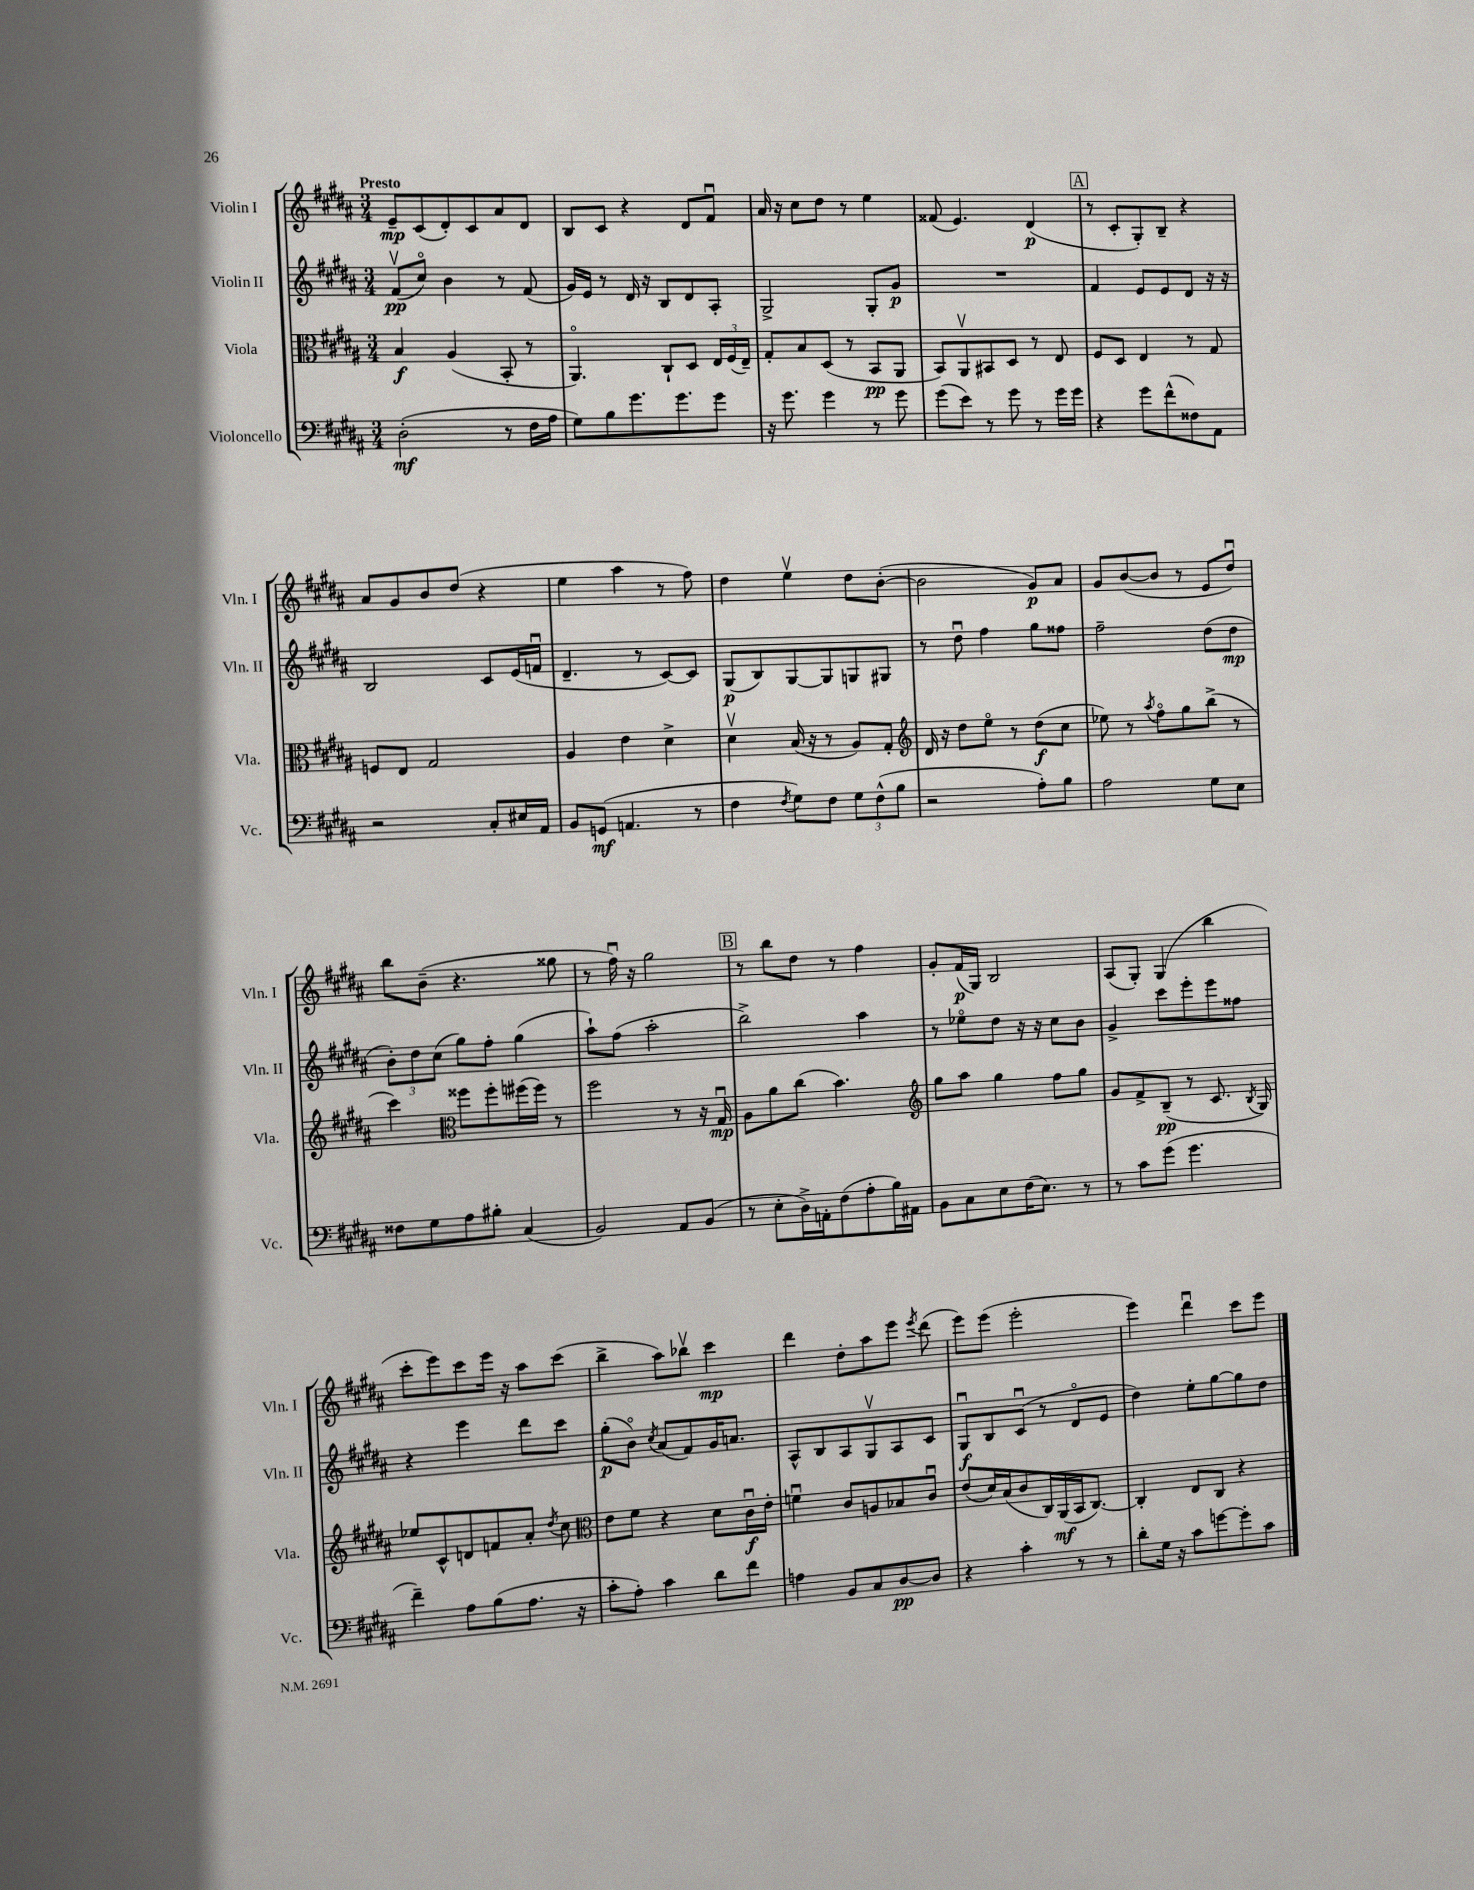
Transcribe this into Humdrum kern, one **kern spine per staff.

**kern	**kern	**kern	**kern
*staff4	*staff3	*staff2	*staff1
*clefF4	*clefC3	*clefG2	*clefG2
*k[f#c#g#d#a#]	*k[f#c#g#d#a#]	*k[f#c#g#d#a#]	*k[f#c#g#d#a#]
*M3/4	*M3/4	*M3/4	*M3/4
(2D#'	4B	(8f#v	8e~
.	.	8cc#o)	(8c#
.	(4A#	4b	8d#')
.	.	.	8c#
8r	8BB'	8r	8a#
16F#	8r	(8f#	8d#
16A#	.	.	.
=	=	=	=
8G#)	4.AA#o)	16g#)	8B
.	.	16e	.
8B	.	8r	8c#
8.g#	.	16d#	4r
.	.	16r	.
.	8C#`	8B	.
8.g#	.	.	.
.	8D#	8d#	8d#
8g#	24E	8A#'	8f#u
.	(24F#	.	.
.	24E~)	.	.
=	=	=	=
16r	8G#'	2G#^	16a#
8.g#	.	.	16r
.	8B	.	8cc#
4g#	(8D#	.	8dd#
.	8r	.	8r
8r	8BB	8G#'	4ee
8g#	8AA#	8g#	.
=	=	=	=
(8g#	8BB)	2.r	(8f##
8e)	8AA#v	.	4.e)
8r	8BB#	.	.
8g#	8D#	.	.
8r	8r	.	(4d#
16g#	8E	.	.
16g#	.	.	.
=	=	=	=
4r	8F#	4f#	8r
.	8D#	.	8c#'
8g#	4E	8e	8G#')
(8f#^^	.	8e	8B~
8F##)	8r	8d#	4r
8AA#	8G#	16r	.
.	.	16r	.
=	=	=	=
2r	8F	2B	8a#
.	8E	.	8g#
.	2G#	.	8b
.	.	.	(8dd#
8C#'	.	8c#	4r
16E#	.	(16e	.
16AA#	.	16fu	.
=	=	=	=
8BB	4A#	4.d#~	4ee
(8GG	.	.	.
4.AA	4e	.	4aa#
.	.	8r	.
.	4d#^	[8c#)	8r
8r	.	8c#]	8ff#)
=	=	=	=
4F#	4d#v	(8G#	4dd#
.	.	8B)	.
8qF#	.	.	.
8G#)	(16B	[8G#	4eev
.	16r	.	.
8F#	8r	8G#]	.
12G#	8A#)	8G	8dd#
(12F#^^	.	.	.
.	8G#'	8G#	([8b'
12B	.	.	.
=	=	=	=
*	*clefG2	*	*
2r	16d#	8r	2b]
.	16r	.	.
.	8dd#	8dd#u	.
.	8eeo	4ff#	.
.	8r	.	.
8A#')	(8dd#	8gg#	8g#)
8B	8cc#	8ff##	8a#
=	=	=	=
2A#	8ee-)	2ff#~	8g#
.	8r	.	([8b
.	8qaa#	.	.
.	8ff#o	.	8b]
.	8gg#	.	8r
8G#	(8bb^	(8dd#	8e
8E	8r	8dd#	8dd#u)
=	=	=	=
8F##	4ccc#)	12b')	8bb
.	.	12dd#	.
8G#	.	.	(8b~
.	.	(12cc#	.
*	*clefC3	*	*
8A#	8ff##	8gg#)	4.r
8B#'	8ff##'	8ff#'	.
(4C#	(16ff#	(4gg#	.
.	16ff#)	.	.
.	8r	.	8gg##
=	=	=	=
2BB)	2ff#	8aa#`)	8r
.	.	(8ff#	16ff#u)
.	.	.	16r
.	.	2aa#'	2gg#
8AA#	8r	.	.
(8BB	16r	.	.
.	16G#u	.	.
=	=	=	=
8r	8A#	2bb^)	8r
8E'	8a#	.	8bb
16D#^)	(8cc#	.	8dd#
16AA'	.	.	.
(8F#	4.b)	.	8r
8A#'	.	4aa#	4ff#
16B)	.	.	.
16AA#	.	.	.
=	=	=	=
*	*clefG2	*	*
8BB	8gg#	8r	8g#'
8C#	8aa#	8ee-o	(16f#
.	.	.	16G#)
8E	4gg#	8dd#	2B
(16F#	.	16r	.
8.E)	.	16r	.
.	8ff#	8cc#	.
8r	8gg#	8b	.
=	=	=	=
8r	8g#	4g#^	(8A#
8c#	8f#^	.	8G#')
(8g#	(8B~	8ccc#	(4G#
4.g#	8r	8eee'	.
.	8.c#	8eee	4bb
.	.	8ff##	.
.	8qB	.	.
.	16G#)	.	.
=	=	=	=
4f#~)	8ee-	4r	8ccc#'
.	8c#^^	.	8eee)
8A#	8d	4eee	8ccc#
(8B	8f	.	16eee
.	.	.	16r
8.A#	8a#'	8ddd#	8aa#
.	8qdd#	.	.
.	8cc#	8ccc#	(8ccc#
16r	.	.	.
=	=	=	=
*	*clefC3	*	*
8c#'	8e	(8gg#'	4bb^
8A#')	8f#	8bo)	.
.	.	8qcc#	.
4c#	4r	(8a#	8aa#)
.	.	8f#)	8bb-v
8d#	8d#	16g#	4ccc#
.	.	8.a	.
8f#	16c#u	.	.
.	16e'	.	.
=	=	=	=
4A	4fu	8A#^^	4ddd#
.	.	8B	.
8BB	8c#	8A#	8dd#'
8C#	8A	8G#v	8aa#
[8D#	8B-	8A#	8eee
.	.	.	8qeee
8D#]	8c#u	8c#	(8ddd#
=	=	=	=
4r	(8e	8G#u	8eee)
.	16d#)	8B	(8eee
.	(16B	.	.
4c#'	8c#	(8c#u	2eee'
.	16C#)	8r	.
.	(16AA#	.	.
8r	16BB	8d#o	.
.	[8.C#)	.	.
8r	.	8e	.
=	=	=	=
8d#'	4C#']	4dd#)	4eee)
16G#	.	.	.
16r	.	.	.
8c#	8E	8ee'	4ddd#u
[8g	8C#	[8gg#	.
8g']	4r	8gg#]	8ccc#
8c#	.	8dd#	8eee
==	==	==	==
*-	*-	*-	*-
